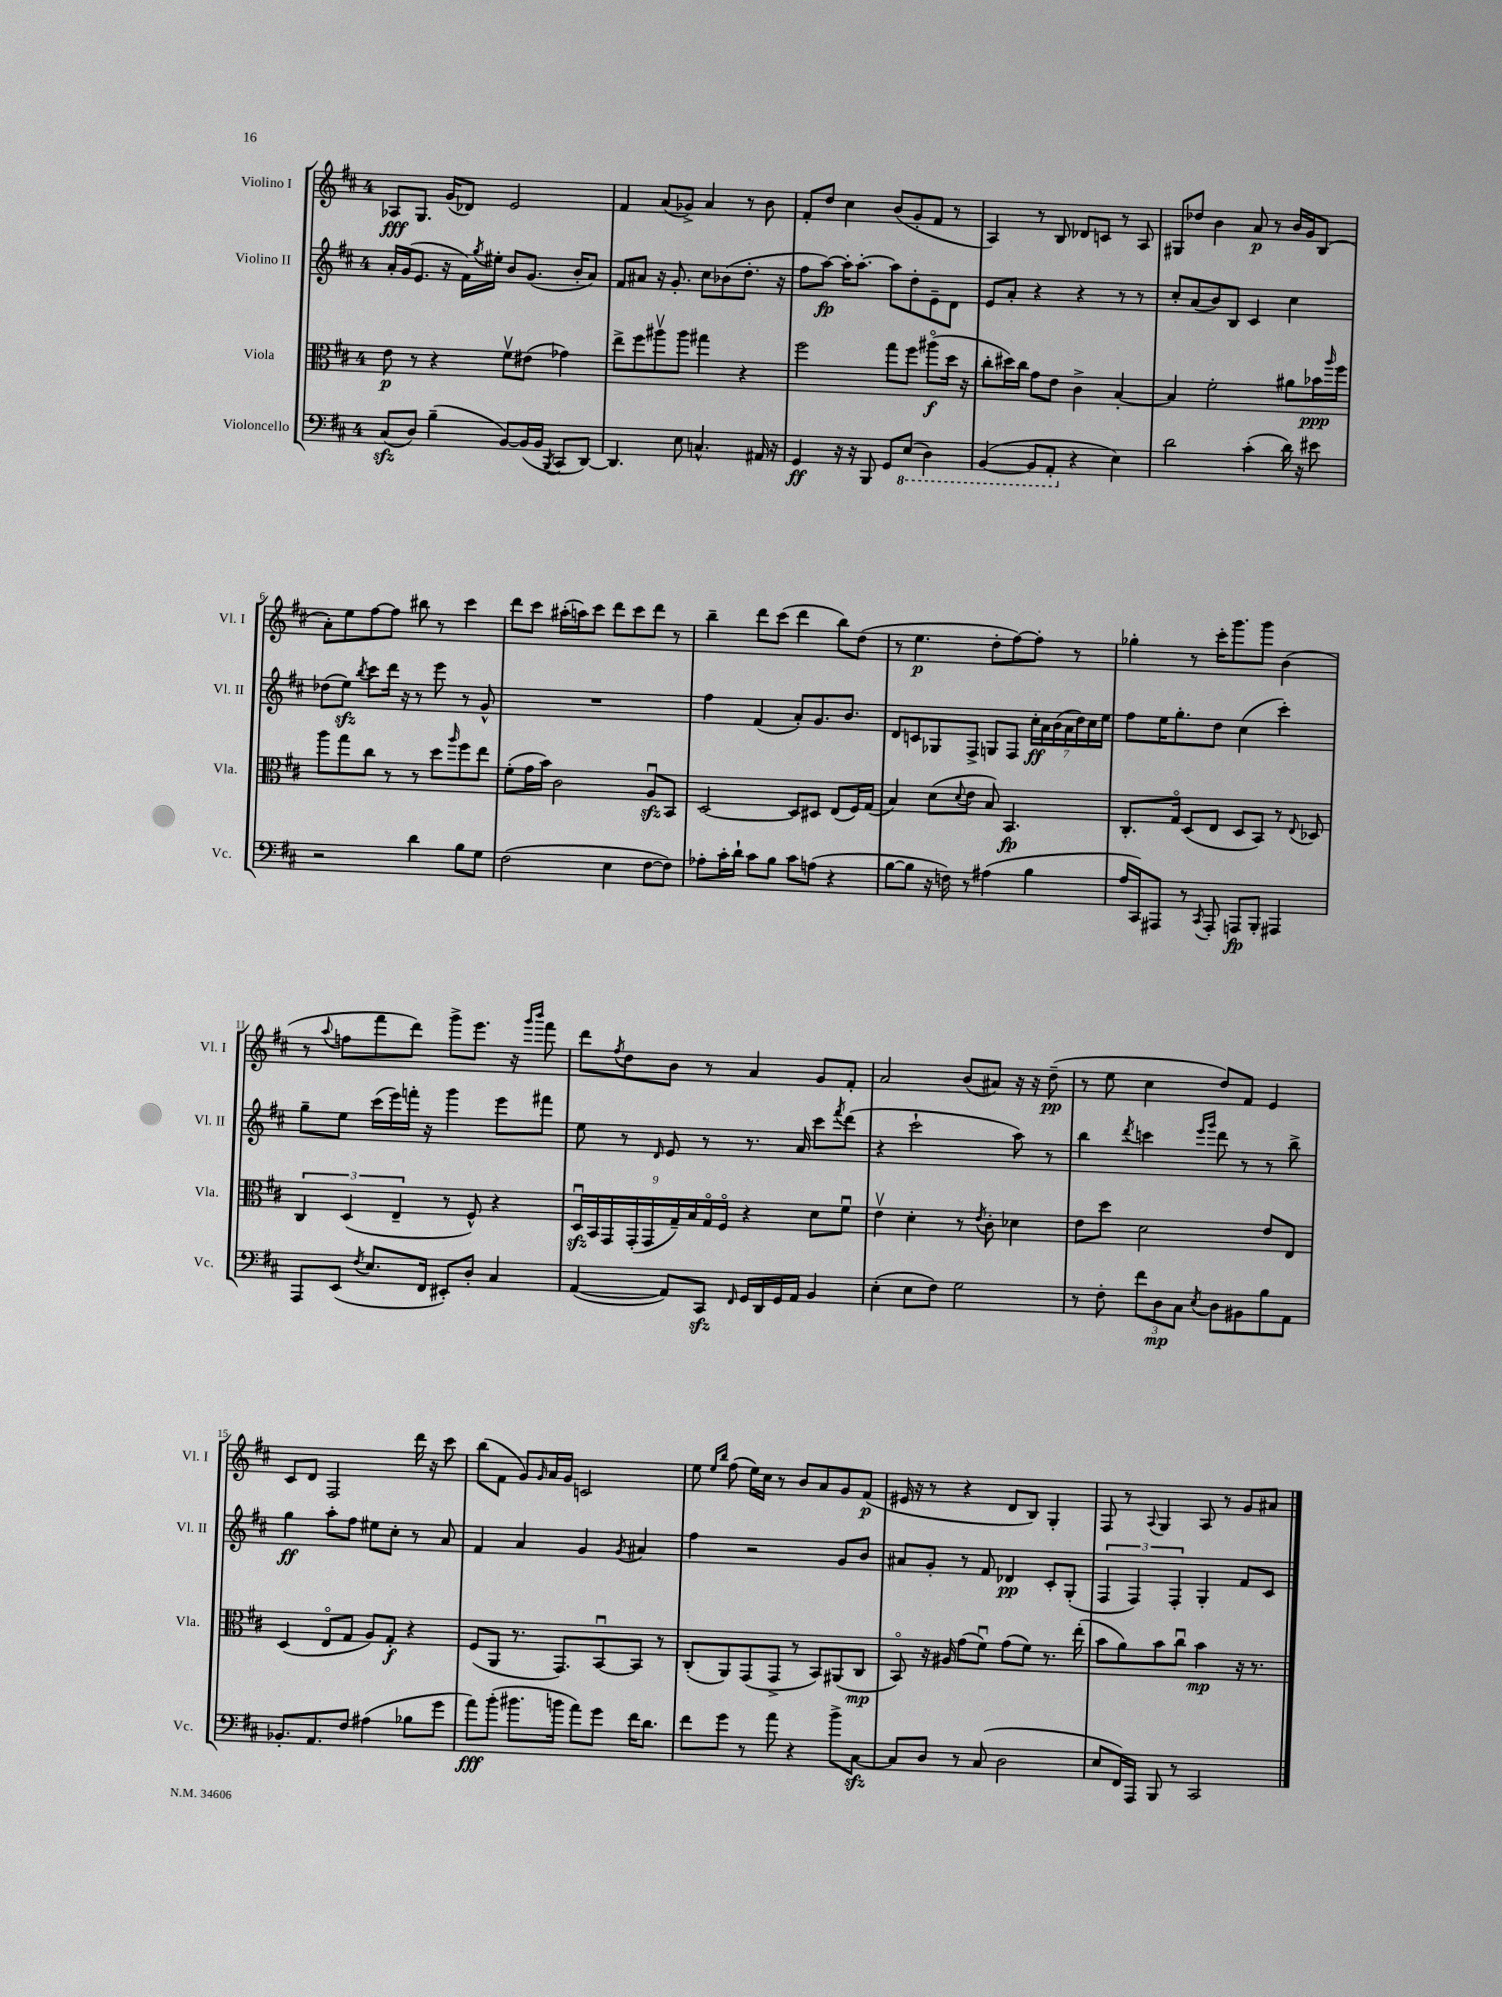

**kern	**kern	**kern	**kern
*staff4	*staff3	*staff2	*staff1
*clefF4	*clefC3	*clefG2	*clefG2
*k[f#c#]	*k[f#c#]	*k[f#c#]	*k[f#c#]
*M4/4	*M4/4	*M4/4	*M4/4
(8C#	8e	16a'	8A-
.	.	(16g	.
8D)	8r	8.e	8.G
(4B~	4r	.	.
.	.	16r	(16g
.	.	16f#)	8d-)
.	.	8qgg	.
.	.	16ee#'	.
[8BB)	8f#v	8b	2e
(16BB]	(8e#	(8.g	.
16BB	.	.	.
8qBBB	.	.	.
8CC#	4g-)	.	.
.	.	16b'	.
[8DD)	.	8a)	.
=	=	=	=
4.DD]	8ee^	8f#	4f#
.	8ff#	8a#	.
.	8aa#v	16r	(8a
.	.	8.g'	.
8E	8aa#	.	8g-^)
4.C^^	4gg#	8cc#	4a
.	.	(8b-	.
.	4r	8.dd'	8r
16AA#	.	.	8b
16r	.	16r	.
=	=	=	=
4GG	2ff#	8ff#	8f#'
.	.	[8aa)	8dd
16r	.	16aa']	4cc#
16r	.	[8.aa'	.
8BBB	.	.	.
8GG	8gg	8aa]	(8b
(8EE	8ff#	8dd'	8g'
4DD)	(8aa#o	8e~	8f#
.	16dd	8d	8r
.	16r	.	.
=	=	=	=
([4BBB	8cc#'	8e	4A)
.	16dd#)	8a'	.
.	16cc#	.	.
8BBB]	8g	4r	8r
8AAA'	8e	.	8B
4r	4c#^	4r	8d-
.	.	.	8c
4E)	[4B'	8r	8r
.	.	8r	8A
=	=	=	=
2d	4B]	8cc#'	8G#
.	.	(8a	8dd-
.	2f#'	8b)	4b
.	.	8B	.
(4c#'	.	4c#	8a
.	.	.	8r
16d)	8a#	4cc#	16b
16r	.	.	16g
8e#	16b-	.	(8B
.	16qqaa	.	.
.	16ff#	.	.
=	=	=	=
2r	8aa	(8dd-	8a')
.	8gg	8ee)	8ee
.	.	8qbb	.
.	8cc#	8ccc#	[8ff#
.	8r	16ddd	8ff#]
.	.	16r	.
4d	8r	8r	8bb#
.	8dd	8eee	8r
.	16qqaa	.	.
8B	8ff#	8r	4ccc#
8G	8ee	8g^^	.
=	=	=	=
(2F#	(8f#'	1r	8ddd
.	16g	.	8ccc#
.	16b)	.	.
.	2c#	.	(16aa#'
.	.	.	16aa)
.	.	.	8ccc#
4E	.	.	8ddd
.	.	.	8ccc#
[8F#	8Au	.	8ddd
8F#])	8BB	.	8r
=	=	=	=
8A-'	[2D	4ff#	4bb~
16c#'	.	.	.
16d`	.	.	.
8c#	.	(4f#	8ddd
8B	.	.	(8ccc#
8c#	8D]	8a')	4ddd
(8A	8D#	8.g	.
4r	(8E	.	8bb)
.	.	8.b	.
.	16F#)	.	(8dd
.	(16G	.	.
=	=	=	=
[8B	4B)	8d	8r
8B]	.	8c	4.ee
16r	(8d	8G-	.
16F)	.	.	.
.	8qqd	.	.
8r	8e	8F#^	.
(4A#	8B)	8G	8dd'
.	4.BB	8F#	[8ff#)
4B	.	28cc#'	8ff#']
.	.	28a	.
.	.	(28b	.
.	.	28a	.
.	.	.	8r
.	.	28dd)	.
.	.	28cc#	.
.	.	28ee	.
=	=	=	=
16A	8.C#'	8ff#	4gg-'
16CC#)	.	.	.
8AAA#	.	16ee	.
.	16Go	8.gg'	.
8r	(8D	.	8r
8qCC#	.	.	.
8AAA#'	8E	8dd	16ccc#'
.	.	.	8.ggg
8AAA	8D	(4cc#	.
8BBB'	8BB)	.	8ggg
4AAA#	8r	4ccc#')	(4b
.	8qqE	.	.
.	8D-	.	.
=	=	=	=
8AAA	6C#	8gg~	8r
.	.	.	8qqaa
(8EE	.	8ee	8ff
.	(6D	.	.
8qF#	.	.	.
8.E	.	(16ccc#	8fff#
.	.	16eee)	.
.	6E~	.	.
.	.	16fff'	8ddd)
16FF#	.	16r	.
8EE#')	8r	4ggg	8ggg^
8D'	8F#^^)	.	8.eee
4C#	4r	8eee	.
.	.	.	16r
.	.	.	16qqggg
.	.	.	16qqbbb
.	.	8fff#	8fff#
=	=	=	=
([4AA	18Du	8ee	8ddd
.	18BB	.	.
.	18GG	.	.
.	.	.	8qff#
.	.	8r	8dd
.	(18GG'	.	.
.	18GG	.	.
.	.	16qqd	.
8AA])	.	8e	8b
.	18G~)	.	.
.	18B	.	.
8CC#	.	8r	8r
.	18Go	.	.
.	18F#o	.	.
16qqFF#	.	.	.
16GG	4r	8.r	4a
16DD	.	.	.
16GG	.	.	.
16AA	.	16a	.
4BB	8d	8ccc#	8g
.	.	8qfff#	.
.	8f#u	(8ddd	8f#'
=	=	=	=
(4E'	4ev	4r	2a
8E	4d'	2ccc#`	.
8F#)	.	.	.
2G	8r	.	(8b
.	8qe	.	.
.	8c#'	.	8a#)
.	4d-	8aa)	16r
.	.	.	16r
.	.	8r	(8dd~
=	=	=	=
8r	8e	4bb	8r
8F#'	8dd	.	8ee
.	.	8qddd	.
12f#	2d	4ccc	4cc#
12D	.	.	.
12C#	.	.	.
.	.	16qqeee	.
8qE	.	16qqggg	.
8D	.	8ddd	8dd)
8BB#	.	8r	8f#
8B	8e	8r	4e
8AA	8E	8bb^	.
=	=	=	=
8.BB-'	(4D	4gg	8c#
.	.	.	8d
8.AA	.	.	.
.	8Eo	8aa'	2F#
8F#	8G	8ff#	.
(4A#	8A)	8ee#	.
.	8G'	8cc#'	.
8B-	4r	8r	16ddd
.	.	.	16r
8g	.	8a	8ccc#
=	=	=	=
8a)	(8F#	4f#	(8bb
(8b'	8AA	.	8f#
8.b#	8.r	4a	8g)
.	.	.	16qqg
.	.	.	16a
16b	8.GG)	.	16g
8a)	.	4g	2c
8g	[8BBu	.	.
.	.	8qg	.
16f#	8BB]	4a#	.
8.d	.	.	.
.	8r	.	.
=	=	=	=
8f#	(8C#'	4ff#	8ee
.	.	.	16qqee
.	.	.	16qqbb
8g	8AA)	.	(8ff#
8r	(8GG	2r	16ee)
.	.	.	16cc#
8a	8GG^	.	8r
4r	8r	.	8b
.	8BB)	.	8a
8b^	(8AA#	8g	8g
[8C#	8C#	8b	(8f#
=	=	=	=
8C#]	8BBo)	8a#	16e#
.	.	.	16r
8D	16r	8g'	8r
.	16A#	.	.
8r	(8g	8r	4r
(8C#	8f#u)	8f#	.
2D	(8g	4d-	8d
.	8f#)	.	8B)
.	8.r	8c#'	4G'
.	.	(8G'	.
.	(16ee'	.	.
=	=	=	=
8E	8b	6F#	8F#
16FF#)	8a)	.	8r
.	.	6F#)	.
16AAA	.	.	.
.	.	.	8qqA
8BBB	8b	.	4G
.	.	6F#'	.
8r	8cc#u	.	.
2CC#	4b	4G'	8A
.	.	.	8r
.	16r	8f#	8g
.	8.r	.	.
.	.	8c#	8a#
==	==	==	==
*-	*-	*-	*-
